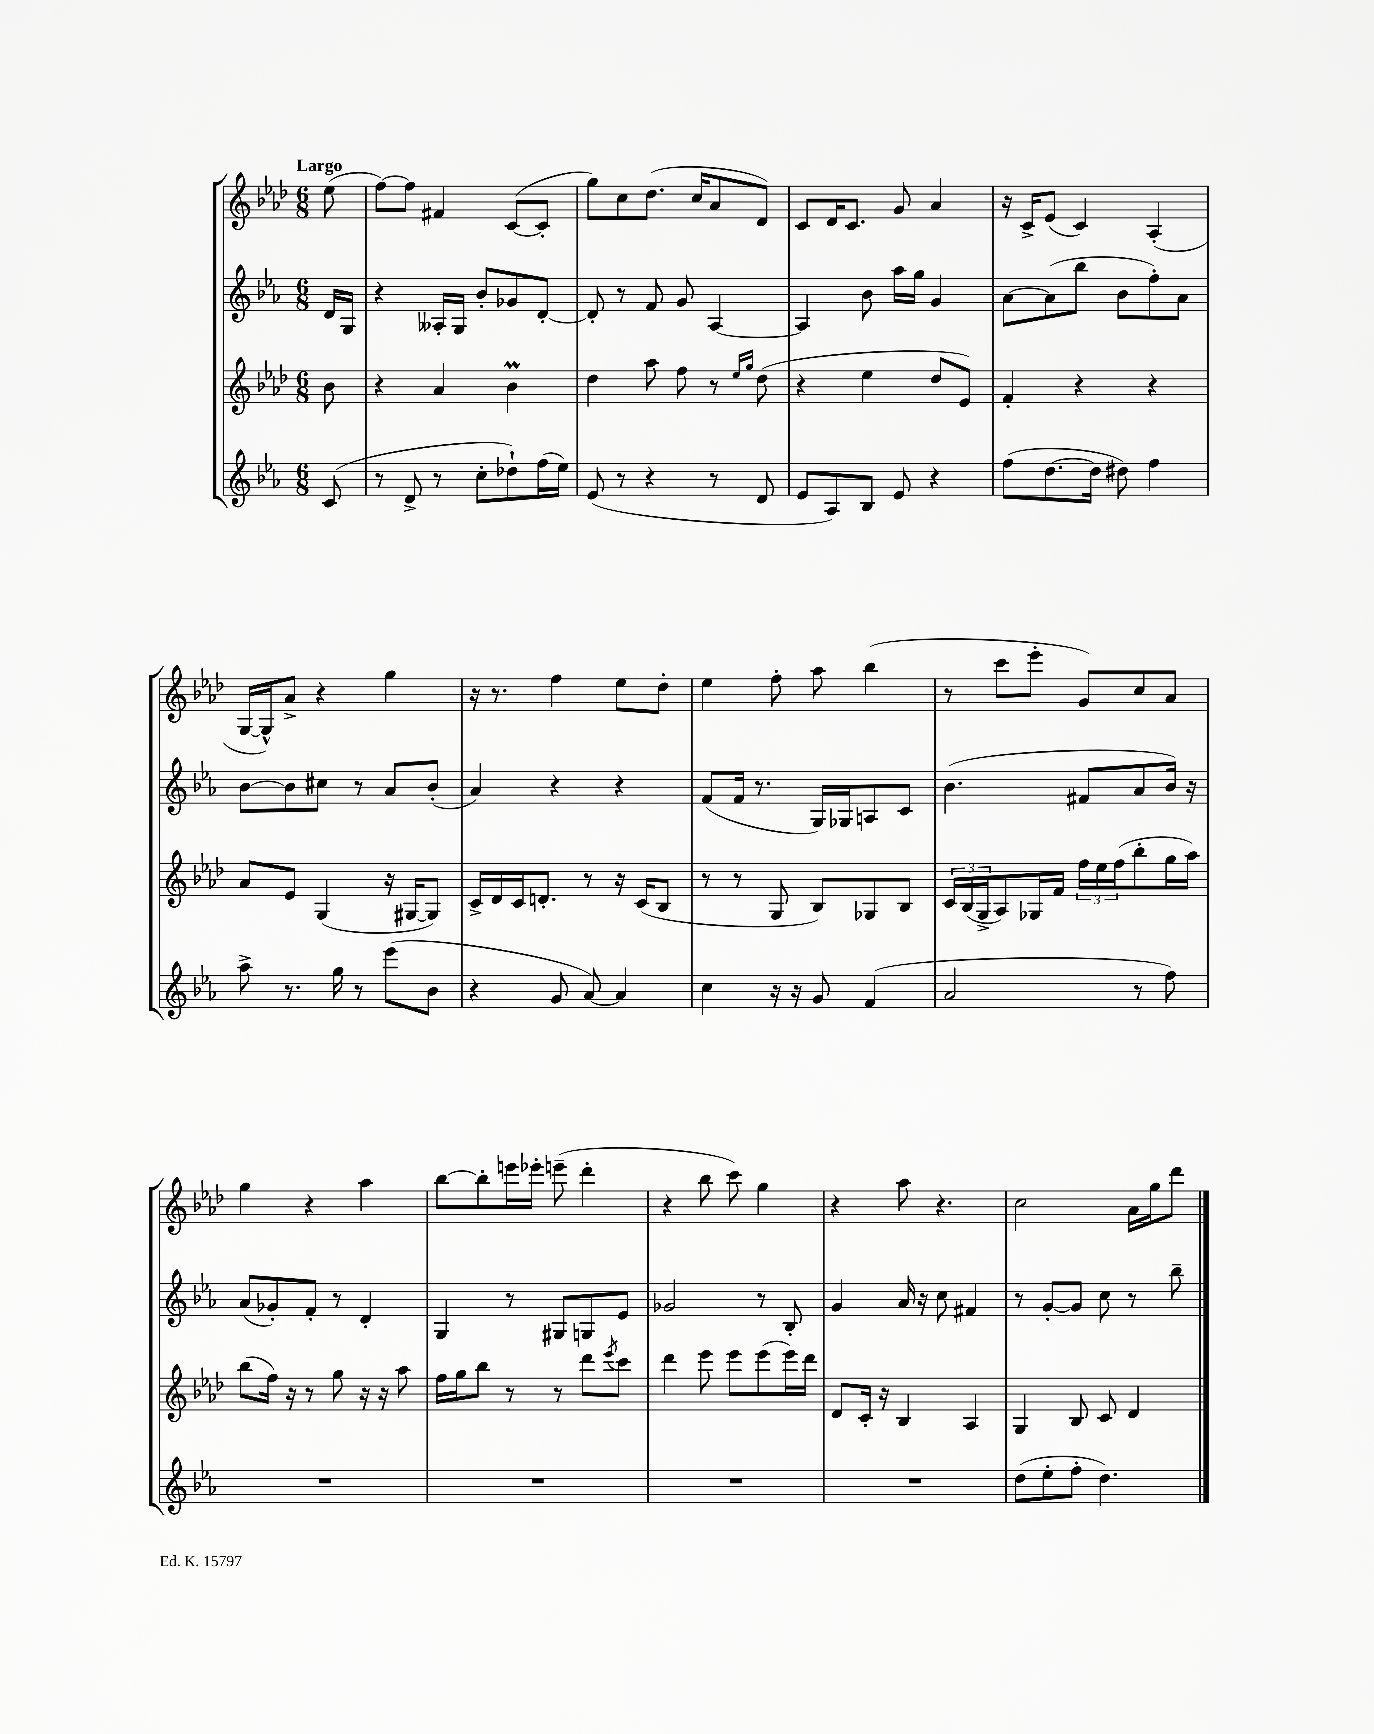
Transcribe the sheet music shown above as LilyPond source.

<<
\new StaffGroup <<
\new Staff = "s0" {
    \clef treble \key aes \major \numericTimeSignature \time 6/8 \partial 8 \tempo "Largo"
    ees''8( |
    f''8~) f''8 fis'4 c'8~( c'8-. |
    g''8) c''8 des''8.( c''16 aes'8 des'8) |
    c'8 des'16 c'8. g'8 aes'4 |
    r16 c'16-> ees'8( c'4) aes4-.( |
    g16~ g16-^) aes'8-> r4 g''4 |
    r16 r8. f''4 ees''8 des''8-. |
    ees''4 f''8-. aes''8 bes''4( |
    r8 c'''8 ees'''8-. g'8) c''8 aes'8 |
    g''4 r4 aes''4 |
    bes''8~ bes''8-. e'''16 ees'''16-. e'''8--( des'''4-. |
    r4 bes''8 c'''8) g''4 |
    r4 aes''8 r4. |
    c''2 aes'16 g''16 des'''8 \bar "|." |
}
\new Staff = "s1" {
    \clef treble \key ees \major \numericTimeSignature \time 6/8 \partial 8
    d'16 g16 |
    r4 aeses16-. g16 bes'8-. ges'8 d'8~-. |
    d'8-. r8 f'8 g'8 aes4~ |
    aes4 bes'8 aes''16 g''16 g'4 |
    aes'8~ aes'8( bes''8 bes'8 f''8-.) aes'8 |
    bes'8~ bes'8 cis''8 r8 aes'8 bes'8-.( |
    aes'4) r4 r4 |
    f'8( f'16 r8. g16) ges16 a8 c'8 |
    bes'4.( fis'8 aes'8 bes'16) r16 |
    aes'8( ges'8-.) f'8-. r8 d'4-. |
    g4 r8 gis8 g8 ees'8 |
    ges'2 r8 bes8-. |
    g'4 aes'16 r16 c''8 fis'4 |
    r8 g'8~-. g'8 c''8 r8 bes''8-- \bar "|." |
}
\new Staff = "s2" {
    \clef treble \key aes \major \numericTimeSignature \time 6/8 \partial 8
    bes'8 |
    r4 aes'4 bes'4\prall |
    des''4 aes''8 f''8 r8 \grace { ees''16 g''16 } des''8( |
    r4 ees''4 des''8 ees'8) |
    f'4-. r4 r4 |
    aes'8 ees'8 g4( r16 gis16~ gis8) |
    c'16-> des'16 c'16 d'8.-. r8 r16 c'16( bes8 |
    r8 r8 g8 bes8) ges8 bes8 |
    \tuplet 3/2 { c'16 bes16( g16-> } aes8) ges16 f'16 \tuplet 3/2 { f''16 ees''16 f''16( } bes''8-. g''16 aes''16) |
    bes''8( f''16) r16 r8 g''8 r16 r16 aes''8 |
    f''16 g''16 bes''8 r8 r8 des'''8 \acciaccatura { ees'''8 } c'''8 |
    des'''4 ees'''8 ees'''8 ees'''8( ees'''16) des'''16 |
    des'8 c'16-. r16 bes4 aes4 |
    g4 bes8 c'8 des'4 \bar "|." |
}
\new Staff = "s3" {
    \clef treble \key ees \major \numericTimeSignature \time 6/8 \partial 8
    c'8( |
    r8 d'8-> r8 c''8-. des''8-!) f''16( ees''16) |
    ees'8( r8 r4 r8 d'8 |
    ees'8 aes8) bes8 ees'8 r4 |
    f''8( d''8.~ d''16 dis''8) f''4 |
    aes''8-> r8. g''16 r8 ees'''8( bes'8 |
    r4 g'8 aes'8~) aes'4 |
    c''4 r16 r16 g'8 f'4( |
    aes'2 r8 f''8) |
    R2. |
    R2. |
    R2. |
    R2. |
    d''8( ees''8-. f''8-. d''4.) \bar "|." |
}
>>
>>
\layout { \context { \Score \remove "Bar_number_engraver" } }
